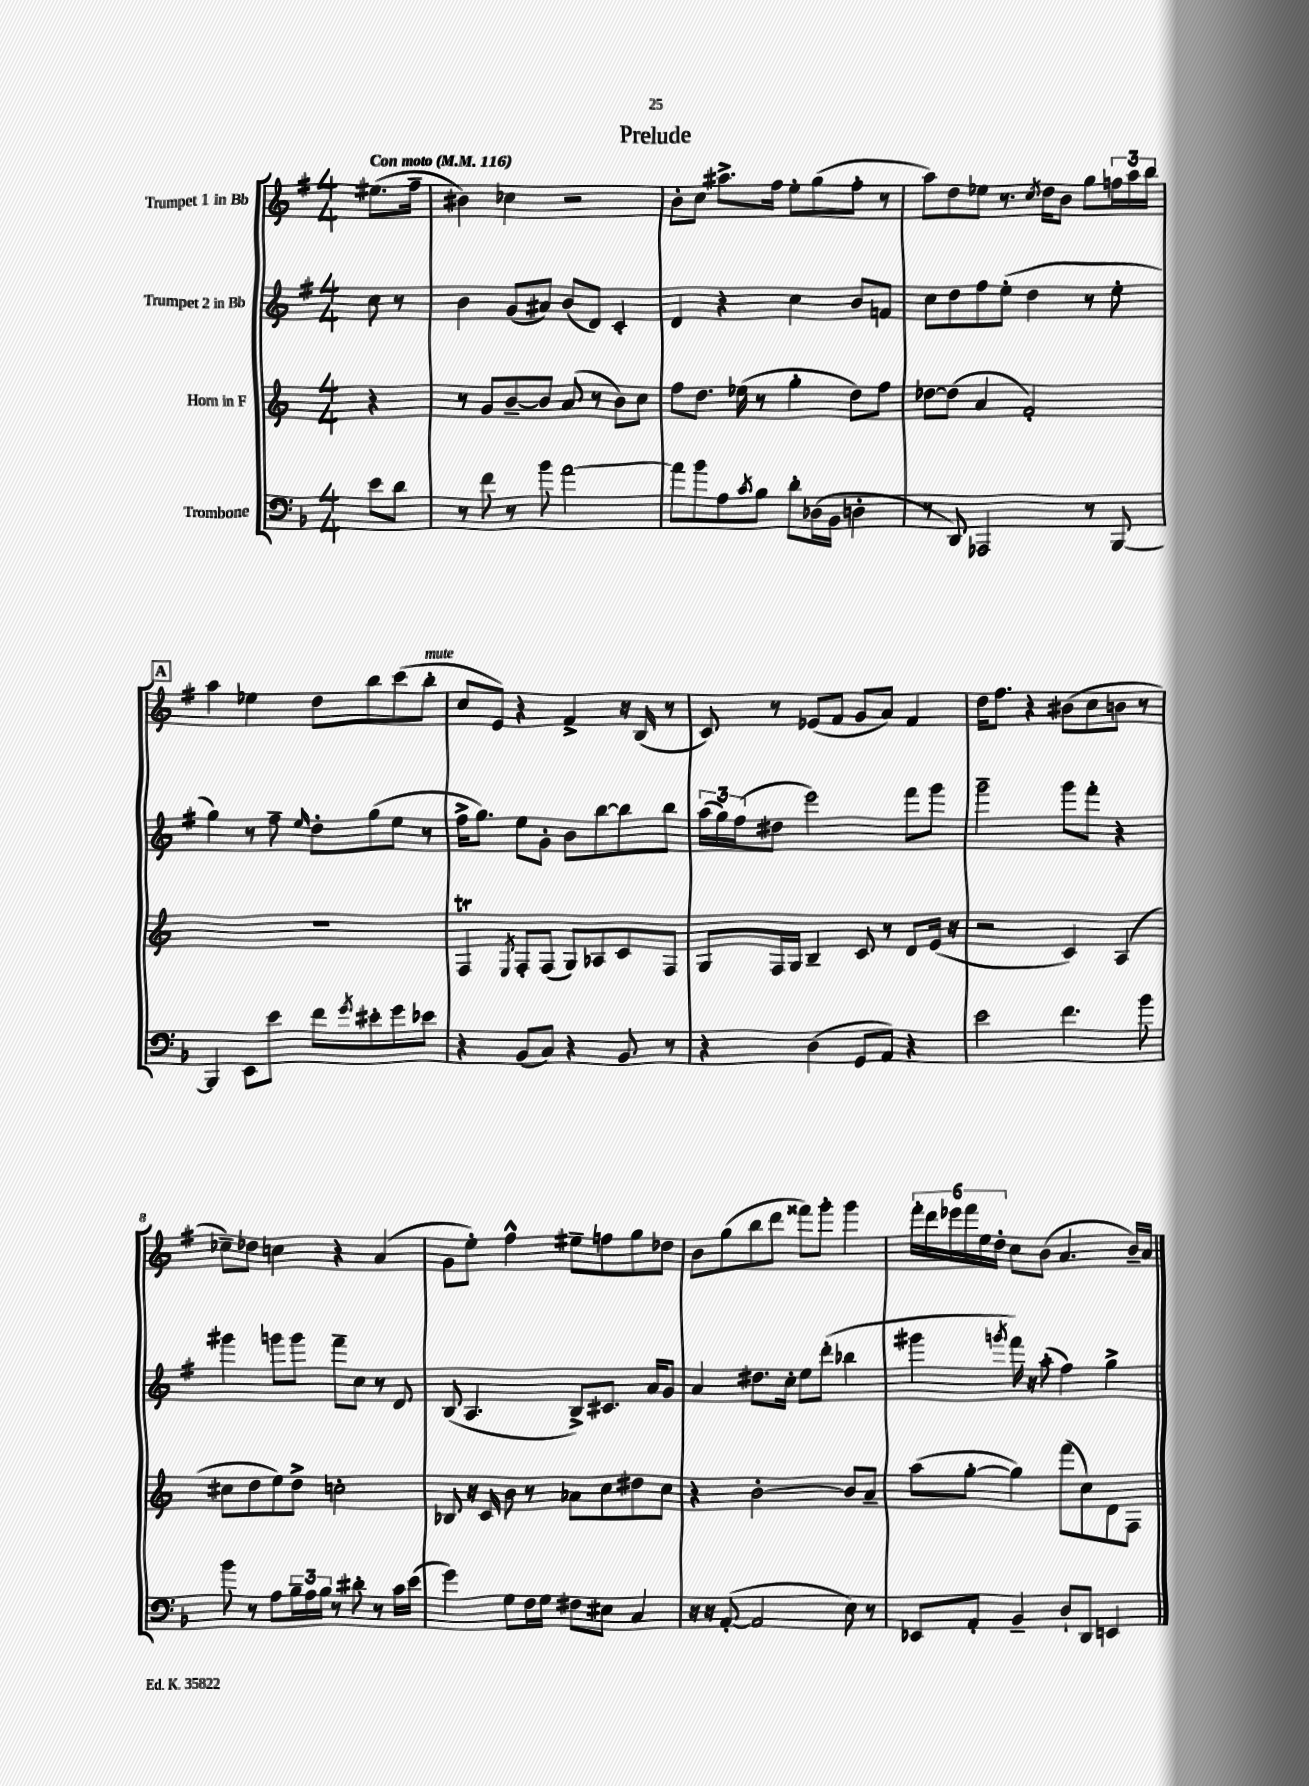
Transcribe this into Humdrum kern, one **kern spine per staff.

**kern	**kern	**kern	**kern
*part4	*part3	*part2	*part1
*staff4	*staff3	*staff2	*staff1
*I"Trombone	*I"Horn in F	*I"Trumpet 2 in Bb	*I"Trumpet 1 in Bb
*clefF4	*clefG2	*clefG2	*clefG2
*k[b-]	*k[]	*k[f#]	*k[f#]
*M4/4	*M4/4	*M4/4	*M4/4
*MM116	*MM116	*MM116	*MM116
=	=	=	=
!	!	!	!LO:TX:a:B:t=Con moto
8e\L	4r	8cc\	(8.ee#X\L
8d\J	.	8r	.
.	.	.	16ff#~\Jk
=1	=1	=1	=1
8r	8r	4b\	4b#X\)
8f\	8g/L	.	.
8r	[8b~/	(8g/L	4cc-X\
8b-\	8b/J]	8a#X/J)	.
[2a\	(8a/	(8b/L	2r
.	8r	8d/J)	.
.	8b\L)	4c'/	.
.	8cc\J	.	.
=2	=2	=2	=2
8a\L]	8ff\L	4d/	8b'\L
8b-\	8.dd\J	.	8cc\J
8A\	.	4r	8.aa#X^\L
.	(16ee-X\	.	.
8qc/	.	.	.
8B-\J	8r	.	.
.	.	.	16ff#\Jk
8d'\L	4gg'\	4cc\	8ee'\L
(16D-X\L	.	.	(8gg\
16BB-\JJ	.	.	.
4Dn'\	8dd\L)	8b/L	8ff#'\J
.	8ff\J	8fn/J	8r
=3	=3	=3	=3
8r	[8dd-X\L	8cc\L	8aa\L)
8DD/)	(8dd-\J]	8dd\	8dd\
2AAA-X/	4a/	8ff#\	8ee-X\J
.	.	(8ee'\J	8.r
.	2f'/)	4dd\	.
.	.	.	8qcc/
.	.	.	16dd\KL
.	.	.	8b\J
8r	.	8r	8gg\L
[8BBB-/	.	8ee'\	24ffn\L
.	.	.	24aa\
.	.	.	24bb\JJ
!!LO:LB:g=z
!!LO:REH:place=s1:t=A
=4	=4	=4	=4
4BBB-/]	1r	4gg\)	4aa\
8EE\L	.	8r	4ee-X\
8e\J	.	8ff#~\	.
.	.	16qqee/	.
8f\L	.	8dd'\L	8dd\L
8qg/	.	.	.
8e#X'\	.	(8gg\	8bb\
8g\	.	8ee\J	(8ccc\
!	!	!	!LO:TX:a:i:t=mute
8e-X\J	.	8r	8bb'\J
=5	=5	=5	=5
4r	4FT/	16ff#^\KL	8cc/L
.	.	8.gg\J)	.
.	.	.	8e/J)
.	8qE/	.	.
(8BB-/L	8F'/L	8ee\L	4r
8C/J)	(8F/J	8g'\J	.
4r	8G/L)	8b\L	4f#^/
.	8A-X/	[8bb\	.
8BB-/	8c/	8bb\]	16r
.	.	.	(16B/
8r	8F/J	8bb\J	8r
=6	=6	=6	=6
4r	8G/L	(24aa\LL	8c/)
.	.	24gg\)	.
.	.	(24ff#\J	.
.	16F/L	8dd#X\J	8r
.	16G/JJ	.	.
(4D\	4B~/	2eee\)	(8e-X/L
.	.	.	8f#/J
8GG/L	8c/	.	8g/L
8AA/J)	8r	.	8a/J)
4r	8d/L	8fff#\L	4f#/
.	(16e/Jk	8ggg\J	.
.	16r	.	.
=7	=7	=7	=7
2e\	2r	2ggg~\	16dd\KL
.	.	.	8.ff#\J
.	.	.	4r
4.f\	4c/)	8ggg\L	(8b#X\L
.	.	8fff#'\J	8cc\
.	(4A/	4r	8bn\J
8b-\	.	.	8r
!!LO:LB:g=z
=8	=8	=8	=8
8b-\	8cc#X\L	4ggg#X\	8cc-X~\L)
8r	8dd\	.	8dd-X\J
8A\L	8ee\)	8gggn\L	4ccn\
24B-~\L	8dd^\J	8ggg\J	.
24A\	.	.	.
24B-\JJ	.	.	.
8r	2ccn'\	8fff#~\L	4r
8d#X'\	.	8cc\J	.
8r	.	8r	(4a/
16c\LL	.	8d/	.
(16e\JJ	.	.	.
=9	=9	=9	=9
4g\)	8B-X/	(8B/	8g\L
.	16r	4.A/	8ee'\J)
.	16c/	.	.
8G\L	8b\	.	4ff#^^\
16F\L	8r	.	.
16G\JJ	.	.	.
8F#X\L	8a-X\L	8B^/L)	8ee#X~\L
8E#X\J	8cc\	8.c#X/J	8ffn\
4C/	8dd#X\	.	8gg\
.	.	16a/KL	.
.	8cc\J	8g/J	8dd-X\J
=10	=10	=10	=10
16r	4r	4a/	8b\L
16r	.	.	.
([8AA'/	.	.	(8gg\
2AA/]	[2b'\	8.dd#X\L	8bb\
.	.	.	8ddd\J
.	.	16cc'\Jk	.
.	.	8ee\L	8fff##X\L)
.	.	(8ddd'\J	8ggg'\J
8E\)	8b/L]	4bb-X\	4ggg\
8r	8a~/J	.	.
=11	=11	=11	=11
8EE-X/L	(8aa\L	4ggg#X\	24fff#'\LL
.	.	.	24ddd\
.	.	.	24eee-X\
8AA'/J	[8gg'\J	.	24fff#\
.	.	.	24ee\
.	.	.	24dd'\JJ
.	.	8qgggn/	.
4BB-~/	4gg\])	16fff#\)	8cc\L
.	.	16r	.
.	.	(8aa'\	(8b\J
8D`/L	(8fff\L	4ff#\)	4.a/
8DD/J	8cc\)	.	.
4EEn/	8d\	4gg^\	.
.	8F\J	.	16b~/LL)
.	.	.	16a/JJ
==	==	==	==
*-	*-	*-	*-
